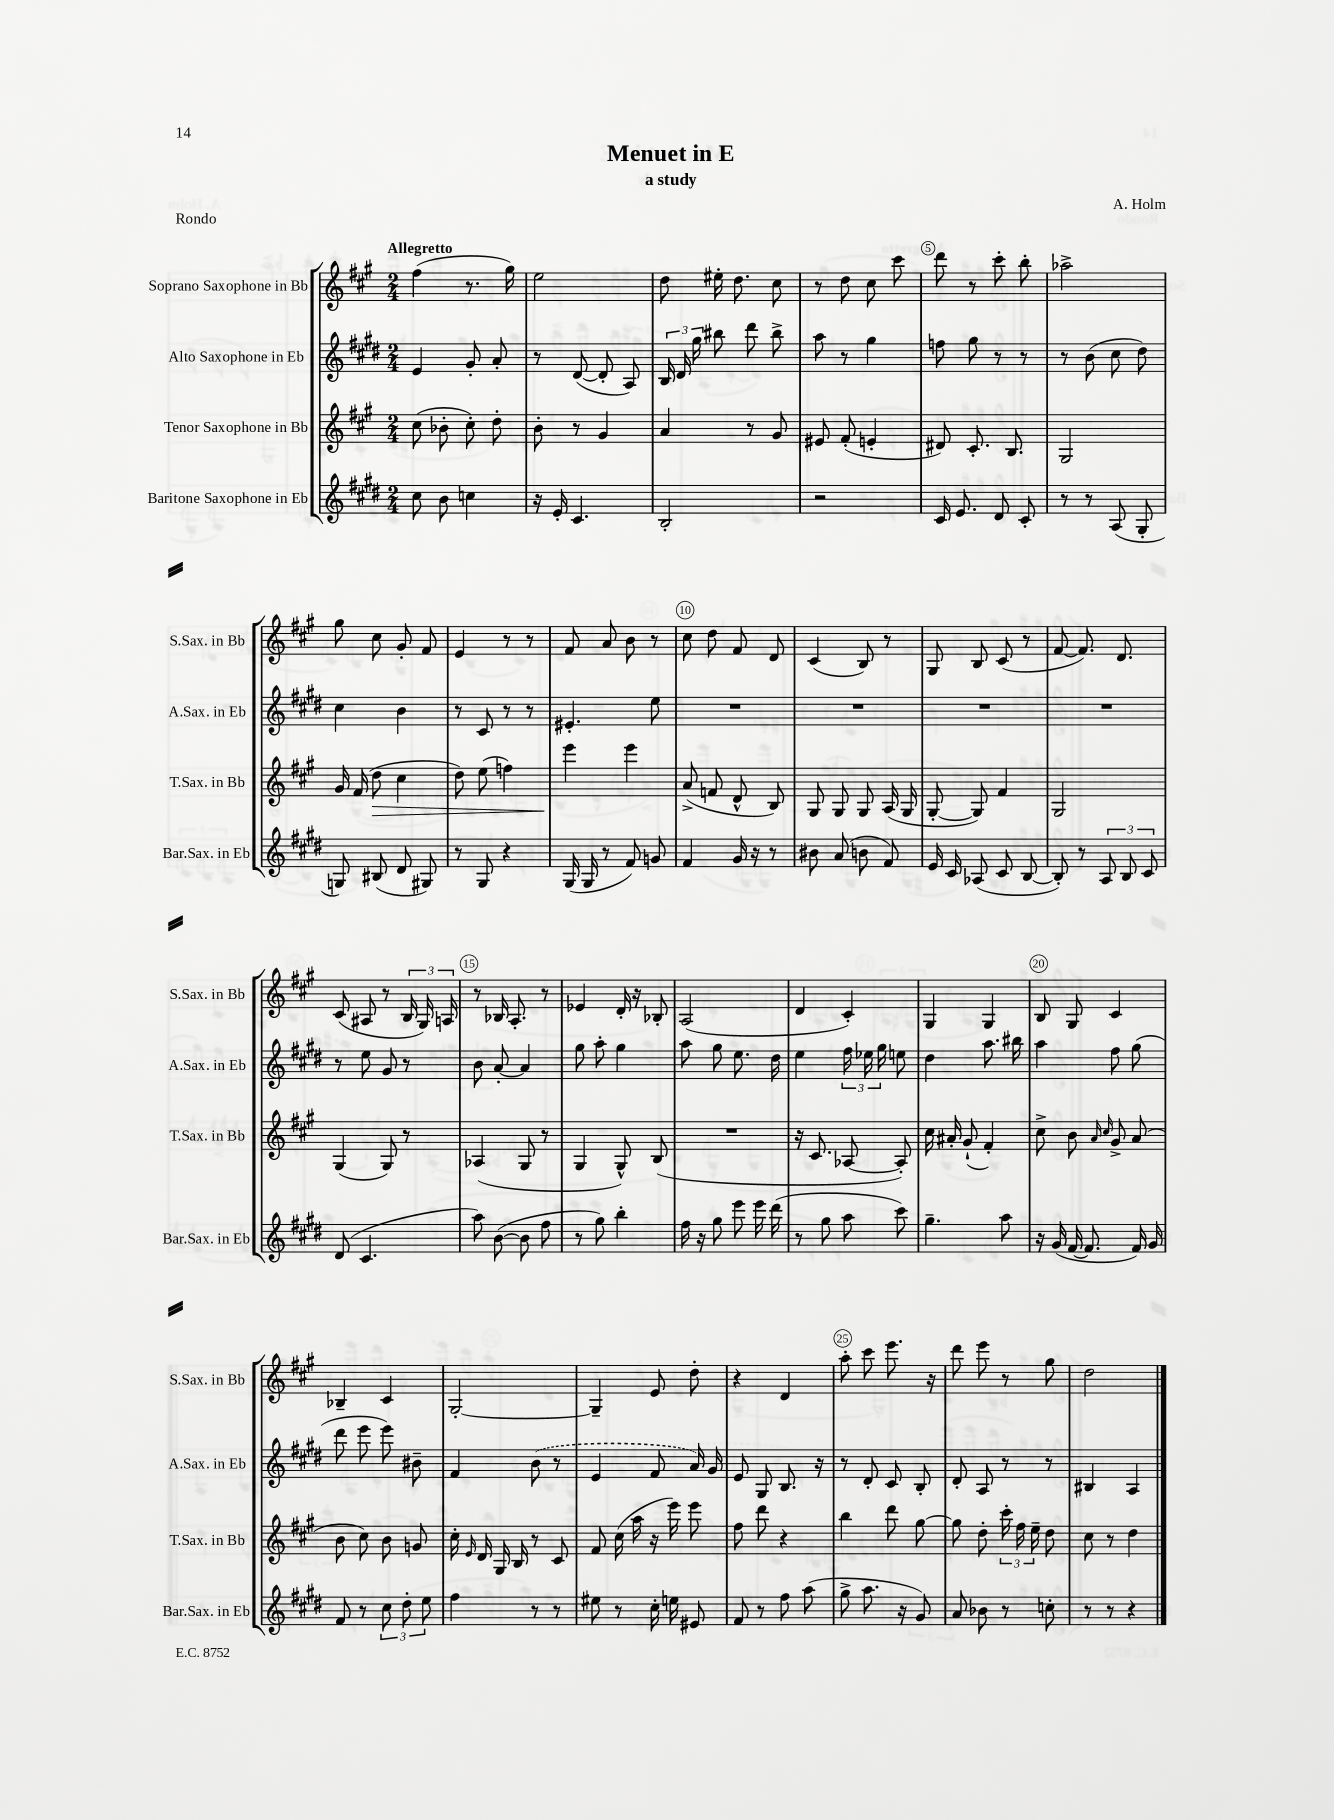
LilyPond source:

\header { title = "Menuet in E" composer = "A. Holm" subtitle = "a study" piece = "Rondo" }
<<
\new StaffGroup <<
\new Staff = "s0" \with { instrumentName = "Soprano Saxophone in Bb" shortInstrumentName = "S.Sax. in Bb" } {
    \clef treble \key a \major \numericTimeSignature \time 2/4 \tempo "Allegretto"
    \autoBeamOff fis''4( r8. gis''16) |
    e''2 |
    d''8 eis''16-. d''8. cis''8 |
    r8 d''8 cis''8 cis'''8 |
    d'''8 r8 cis'''8-. b''8-. |
    aes''2-> |
    gis''8 cis''8 gis'8-. fis'8 |
    e'4 r8 r8 |
    fis'8 a'8 b'8 r8 |
    cis''8 d''8 fis'8 d'8 |
    cis'4( b8) r8 |
    gis8 b8 cis'8( r8 |
    fis'8~ fis'8.) d'8. |
    cis'8( ais8 r8 \tuplet 3/2 { b16 gis16) a16 } |
    r8 bes16 a8.-. r8 |
    ees'4 d'16-. r16 bes8-. |
    a2( |
    d'4 cis'4-.) |
    gis4 gis4 |
    b8 gis8 cis'4 |
    bes4-- cis'4 |
    gis2~-. |
    gis4-- e'8 d''8-. |
    r4 d'4 |
    a''8-. cis'''8 e'''8. r16 |
    d'''8 e'''8 r8 gis''8 |
    d''2 \bar "|." |
}
\new Staff = "s1" \with { instrumentName = "Alto Saxophone in Eb" shortInstrumentName = "A.Sax. in Eb" } {
    \clef treble \key e \major \numericTimeSignature \time 2/4
    \autoBeamOff e'4 gis'8-. a'8-. |
    r8 dis'8~( dis'8-. a8) |
    \tuplet 3/2 { b16 dis'16 gis''16 } bis''8 dis'''8 bis''8-> |
    a''8 r8 gis''4 |
    f''8 gis''8 r8 r8 |
    r8 b'8( cis''8 dis''8) |
    cis''4 b'4 |
    r8 cis'8 r8 r8 |
    eis'4.-. e''8 |
    R2 |
    R2 |
    R2 |
    R2 |
    r8 e''8 gis'8 r8 |
    b'8 a'8~-. a'4 |
    gis''8 a''8-. gis''4 |
    a''8 gis''8 e''8. dis''16 |
    e''4 \tuplet 3/2 { fis''16 ees''16 gis''16 } e''8 |
    dis''4 a''8. bis''16 |
    a''4 fis''8 gis''8( |
    dis'''8 e'''8 e'''8) bis'8-- |
    fis'4 \once \slurDashed b'8( r8 |
    e'4 fis'8 a'16) gis'16 |
    e'8 gis8 b8. r16 |
    r8 dis'8-. cis'8 b8-. |
    dis'8-. a8 r8 r8 |
    bis4 a4 \bar "|." |
}
\new Staff = "s2" \with { instrumentName = "Tenor Saxophone in Bb" shortInstrumentName = "T.Sax. in Bb" } {
    \clef treble \key a \major \numericTimeSignature \time 2/4
    \autoBeamOff cis''8( bes'8-. cis''8-.) d''8-. |
    b'8-. r8 gis'4 |
    a'4 r8 gis'8 |
    eis'8 fis'8-.( e'4-. |
    dis'8) cis'8.-. b8. |
    gis2 |
    gis'16 fis'16( d''8\> cis''4 |
    d''8) e''8( f''4) |
    e'''4\! e'''4 |
    a'8->( f'8 d'8-^ b8) |
    gis8 gis8 gis8 a16( gis16 |
    gis8~-. gis8) fis'4 |
    gis2 |
    gis4( gis8) r8 |
    aes4( gis8 r8 |
    gis4 gis8-^) b8( |
    R2 |
    r16 cis'8. aes8~ aes8-.) |
    cis''16 ais'16-. gis'8-!( fis'4-.) |
    cis''8-> b'8 \grace { a'16 cis''16 } gis'8-> a'8( |
    b'8 cis''8) b'8 g'8 |
    cis''16-. \grace { e'16 } d'16 gis16 b16 r8 cis'8 |
    fis'8 cis''16( a''16 r16 e'''16) e'''8 |
    fis''8 d'''8 r4 |
    b''4 d'''8 gis''8~ |
    gis''8 d''8-. \tuplet 3/2 { cis'''16-. fis''16 e''16-- } d''8 |
    cis''8 r8 d''4 \bar "|." |
}
\new Staff = "s3" \with { instrumentName = "Baritone Saxophone in Eb" shortInstrumentName = "Bar.Sax. in Eb" } {
    \clef treble \key e \major \numericTimeSignature \time 2/4
    \autoBeamOff cis''8 b'8 c''4 |
    r16 e'16-. cis'4. |
    b2-. |
    r2 |
    cis'16 e'8. dis'8 cis'8-. |
    r8 r8 a8( gis8-. |
    g8) bis8( dis'8 gis8) |
    r8 gis8 r4 |
    gis16( gis16 r8 fis'8) g'8 |
    fis'4 gis'16 r16 r8 |
    bis'8 a'8( b'8 fis'8) |
    e'16 cis'16 aes8( cis'8 b8~ |
    b8-.) r8 \tuplet 3/2 { a8 b8 cis'8 } |
    dis'8( cis'4. |
    a''8) b'8~( b'8 fis''8 |
    r8 gis''8) b''4-. |
    fis''16 r16 gis''8 e'''8 e'''16 dis'''16( |
    r8 gis''8 a''8 cis'''8) |
    gis''4.-- a''8 |
    r16 gis'16( fis'16~ fis'8. fis'16) gis'16 |
    fis'8 r8 \tuplet 3/2 { cis''8 dis''8-. e''8 } |
    fis''4 r8 r8 |
    eis''8 r8 cis''16-. e''16 eis'8 |
    fis'8 r8 fis''8 a''8( |
    gis''8-> a''8. r16 gis'8) |
    a'8 bes'8 r8 c''8-. |
    r8 r8 r4 \bar "|." |
}
>>
>>
\layout { \context { \Score \override BarNumber.break-visibility = ##(#f #t #t) barNumberVisibility = #(every-nth-bar-number-visible 5) \override BarNumber.stencil = #(make-stencil-circler 0.1 0.3 ly:text-interface::print) } }
